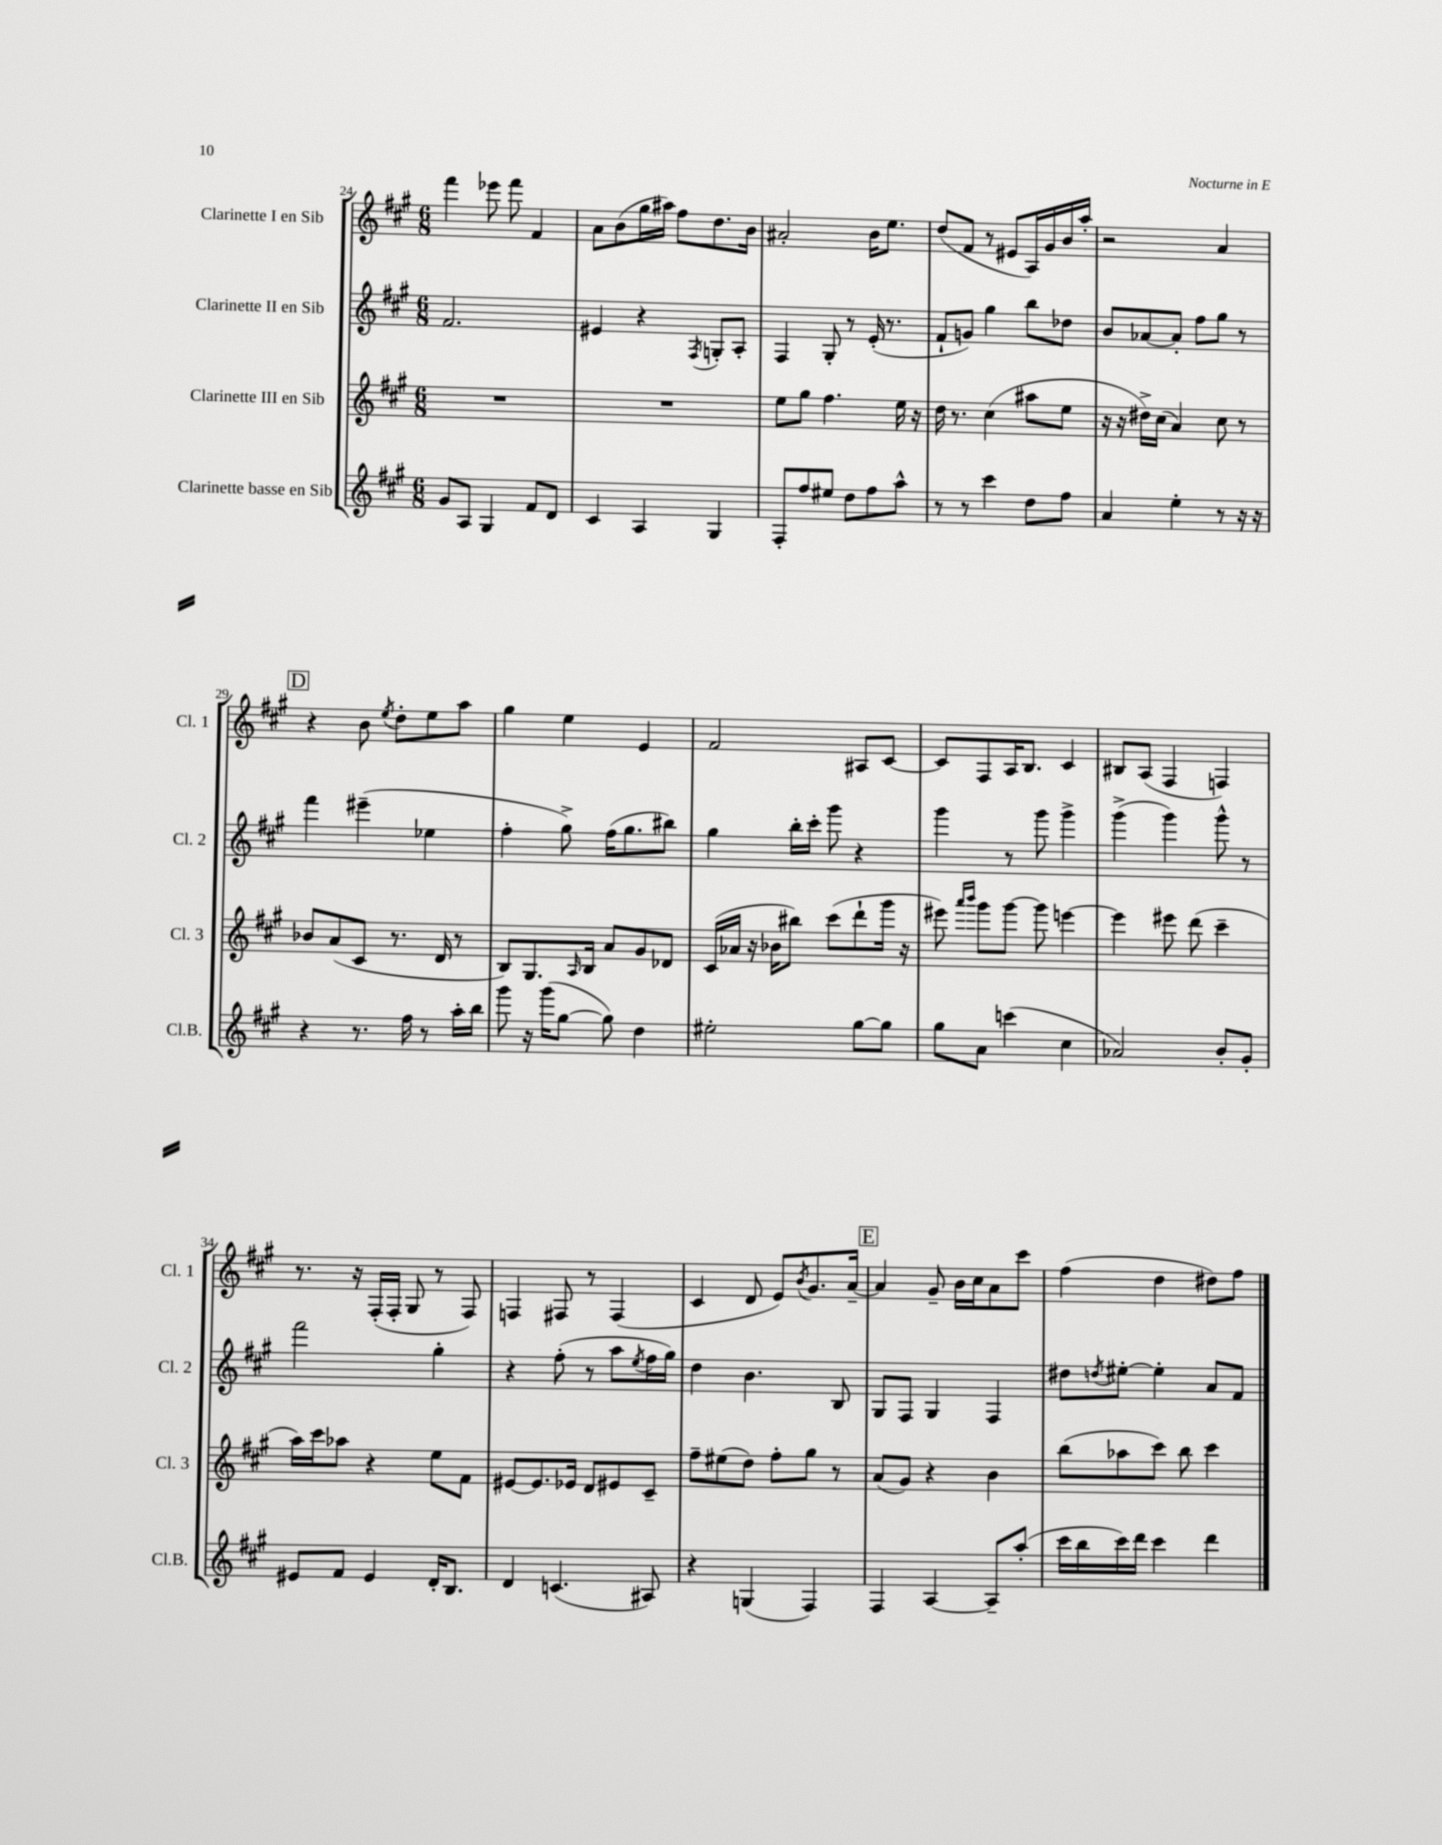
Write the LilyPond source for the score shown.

<<
\new StaffGroup <<
\new Staff = "s0" \with { instrumentName = "Clarinette I en Sib" shortInstrumentName = "Cl. 1" } {
    \clef treble \key a \major \numericTimeSignature \time 6/8
    fis'''4 ees'''8 fis'''8 fis'4 |
    a'8 b'8( gis''16 ais''16) fis''8 d''8. b'16 |
    ais'2-. b'16 e''8. |
    d''8( fis'8 r8 eis'8 a16) gis'16 b'16 a''16-. |
    r2 a'4 |
    \mark \markup { \box "D" } r4 b'8 \acciaccatura { e''8 } d''8-. e''8 a''8 |
    gis''4 e''4 e'4 |
    fis'2 ais8 cis'8~ |
    cis'8 fis8 a16 b8. cis'4 |
    bis8 a8( fis4 f4) |
    r8. r16 fis16-.( fis16-. gis8 r8 fis8) |
    f4 fis8 r8 fis4( |
    cis'4 d'8 e'8) \acciaccatura { b'8 } gis'8. a'16~-- |
    \mark \markup { \box "E" } a'4 gis'8-- b'16 cis''16 a'8 cis'''8 |
    fis''4( d''4 dis''8) fis''8 \bar "|." |
}
\new Staff = "s1" \with { instrumentName = "Clarinette II en Sib" shortInstrumentName = "Cl. 2" } {
    \clef treble \key a \major \numericTimeSignature \time 6/8
    fis'2. |
    eis'4 r4 \acciaccatura { fis8 } g8-. a8-. |
    fis4 gis8-. r8 e'16-.( r8. |
    fis'8-! g'8) gis''4 b''8 des''8 |
    b'8 aes'8~ aes'8-. fis''8 gis''8 r8 |
    \mark \markup { \box "D" } fis'''4 eis'''4--( ees''4 |
    fis''4-. gis''8->) fis''16( gis''8. bis''8) |
    gis''4 b''16-. cis'''16-. gis'''8 r4 |
    gis'''4 r8 gis'''8 gis'''4-> |
    gis'''4->( gis'''4) gis'''8-^ r8 |
    fis'''2 gis''4-. |
    r4 fis''8-.( r8 a''8 \acciaccatura { e''8 } fis''16 gis''16) |
    d''4 b'4. b8 |
    \mark \markup { \box "E" } gis8 fis8 gis4 fis4 |
    dis''8 \acciaccatura { d''8 } eis''8~-. eis''4-. a'8 fis'8 \bar "|." |
}
\new Staff = "s2" \with { instrumentName = "Clarinette III en Sib" shortInstrumentName = "Cl. 3" } {
    \clef treble \key a \major \numericTimeSignature \time 6/8
    R2. |
    R2. |
    e''8 gis''8 fis''4. e''16 r16 |
    d''16 r8. cis''4( ais''8 e''8 |
    r16 r16 dis''16->) cis''16( a'4) cis''8 r8 |
    \mark \markup { \box "D" } bes'8 a'8( cis'8 r8. d'16 r8 |
    b8) gis8. \grace { a16 } b16 a'8 gis'8 des'8 |
    cis'16( aes'16 r16 bes'16 bis''8) cis'''8( d'''8-! gis'''16 r16 |
    eis'''8) \grace { a'''16 b'''16 } gis'''8 gis'''8~ gis'''8 e'''4~ |
    e'''4 eis'''8 d'''8( cis'''4-- |
    a''16) cis'''16 aes''8 r4 e''8 fis'8 |
    eis'8~ eis'8. ees'16 d'8 eis'8 cis'8-- |
    fis''8-- eis''8( d''8) fis''8-. gis''8 r8 |
    \mark \markup { \box "E" } a'8( gis'8) r4 b'4 |
    b''8( aes''8 cis'''8) b''8 cis'''4 \bar "|." |
}
\new Staff = "s3" \with { instrumentName = "Clarinette basse en Sib" shortInstrumentName = "Cl.B." } {
    \clef treble \key a \major \numericTimeSignature \time 6/8
    gis'8 a8 gis4 fis'8 d'8 |
    cis'4 a4 gis4 |
    fis8-. fis''8 eis''8 d''8 fis''8 a''8-^ |
    r8 r8 cis'''4 d''8 fis''8 |
    a'4 e''4-. r8 r16 r16 |
    \mark \markup { \box "D" } r4 r8. fis''16 r8 a''16-. b''16 |
    gis'''8 r16 gis'''16( gis''8~ gis''8) d''4 |
    eis''2-. gis''8~ gis''8 |
    gis''8 a'8 c'''4( cis''4 |
    aes'2) b'8-. gis'8-. |
    eis'8 fis'8 eis'4 d'16-. b8. |
    d'4 c'4.( ais8) |
    r4 g4( fis4) |
    \mark \markup { \box "E" } fis4 a4~ a8-- a''8-.( |
    cis'''16 b''16 cis'''16) d'''16 cis'''4 d'''4 \bar "|." |
}
>>
>>
\layout { \context { \Score currentBarNumber = #24 } }
